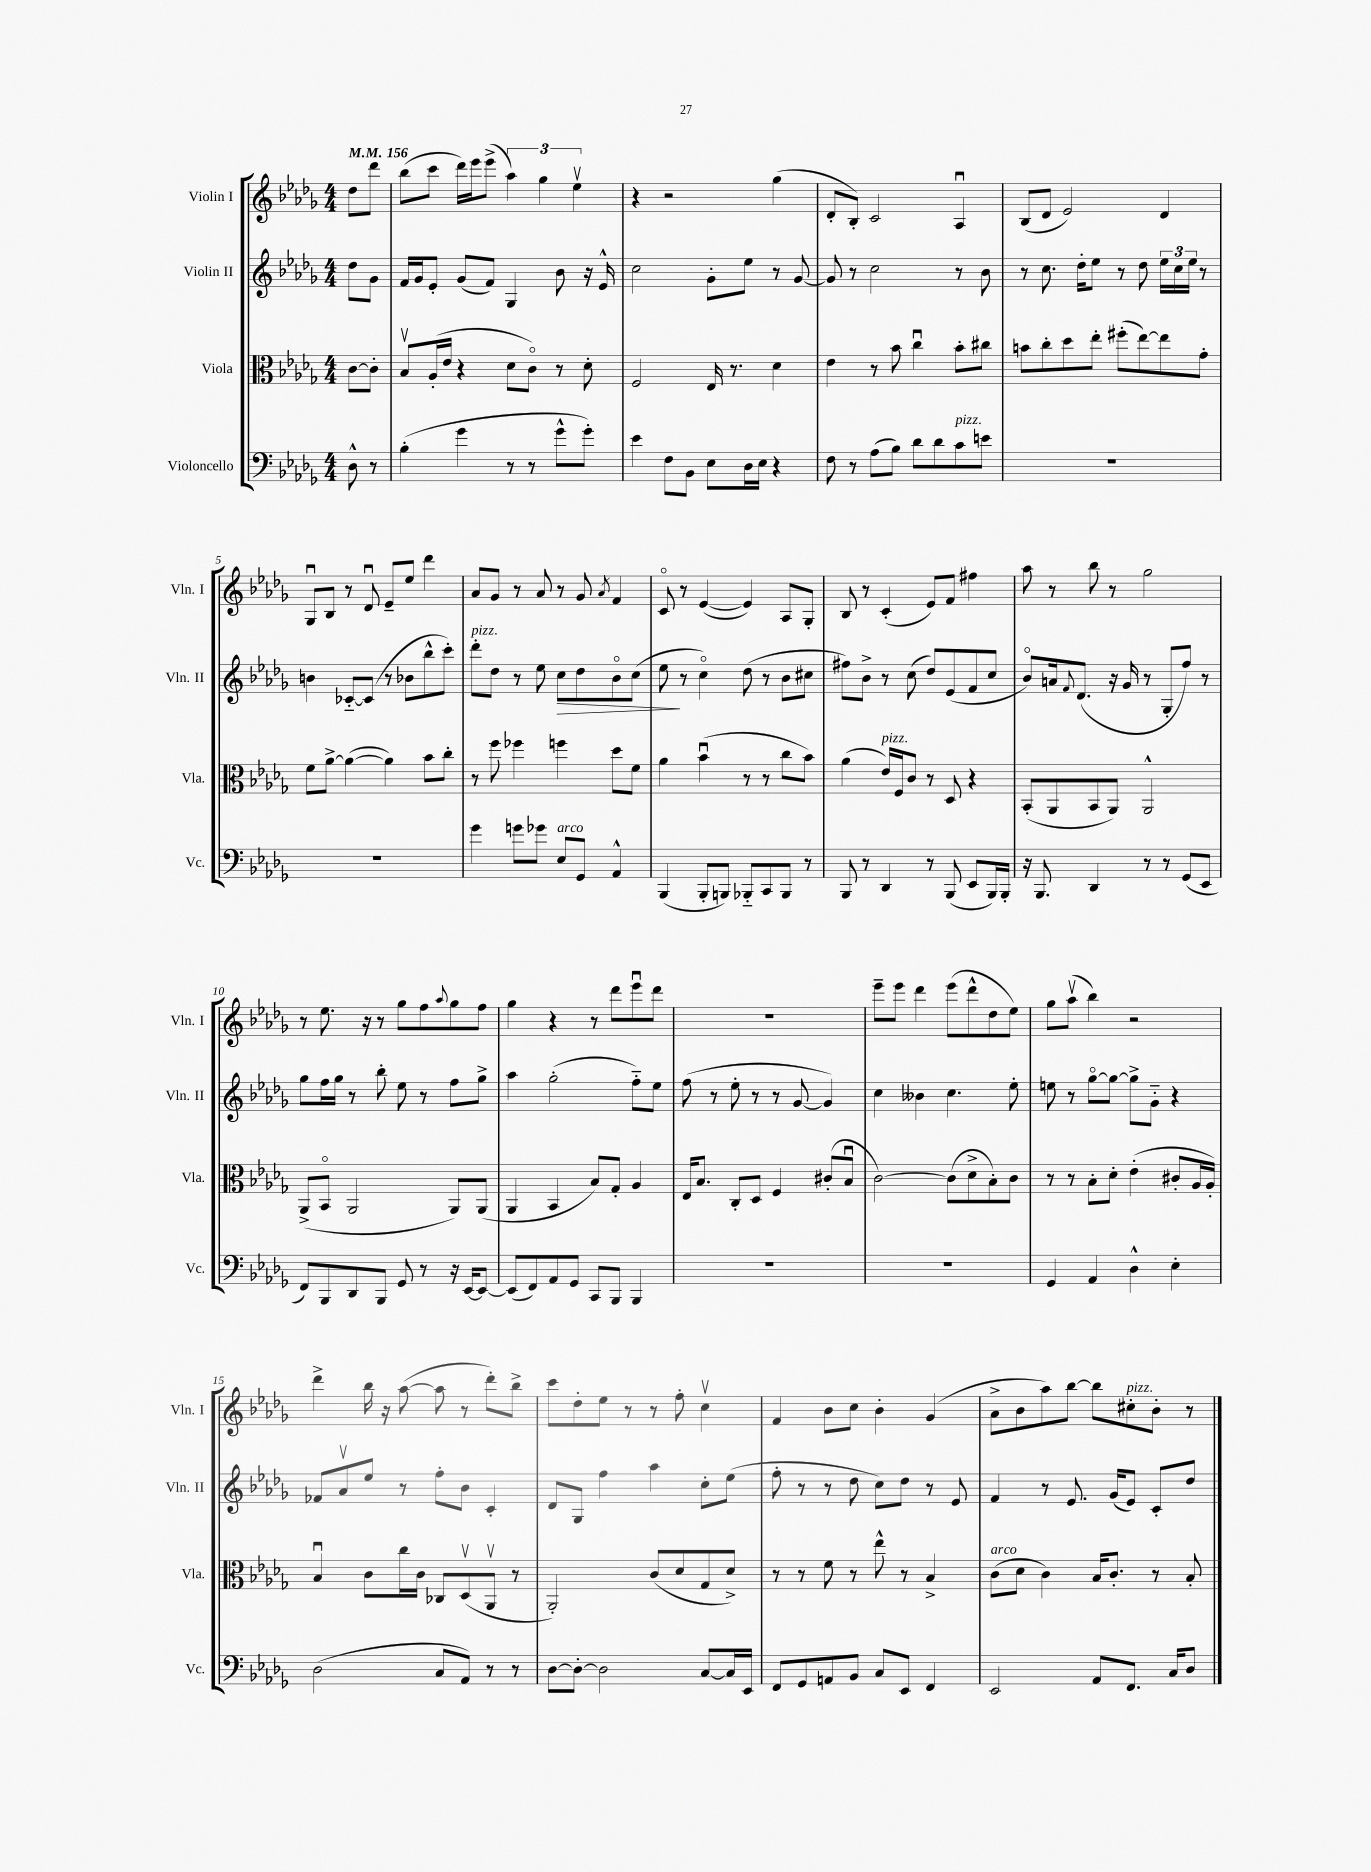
<<
\new StaffGroup <<
\new Staff = "s0" \with { instrumentName = "Violin I" shortInstrumentName = "Vln. I" } {
    \clef treble \key des \major \numericTimeSignature \time 4/4 \partial 4 \tempo 4 = 156
    des''8 des'''8 |
    bes''8( c'''8 des'''16) ees'''16 ees'''8->( \tuplet 3/2 { aes''4) ges''4 ees''4\upbow } |
    r4 r2 ges''4( |
    des'8-. bes8-.) c'2 aes4\downbow |
    bes8( des'8 ees'2) des'4 |
    ges8\downbow bes8 r8 des'8\downbow ees'8-- ees''8 des'''4 |
    aes'8 ges'8 r8 aes'8 r8 ges'8 \acciaccatura { aes'8 } f'4 |
    c'8\flageolet r8 ees'4~( ees'4) aes8 ges8-. |
    bes8 r8 c'4-.( ees'8) f'8 fis''4 |
    aes''8 r8 bes''8 r8 ges''2 |
    r8 ees''8. r16 r8 ges''8 f''8 \appoggiatura { aes''8 } ges''8 f''8 |
    ges''4 r4 r8 des'''8 ees'''8\downbow des'''8 |
    R1 |
    ees'''8-- ees'''8 des'''4 ees'''8( des'''8-^ des''8 ees''8) |
    ges''8 aes''8\upbow( bes''4) r2 |
    des'''4-> bes''16 r16 aes''8~( aes''8 r8 des'''8-.) bes''8-> |
    c'''8 des''8-. ees''8 r8 r8 f''8-. c''4\upbow |
    f'4 bes'8 c''8 bes'4-. ges'4( |
    aes'8-> bes'8 aes''8) bes''8~ bes''8 cis''8-.^\markup { \italic "pizz." } bes'8-. r8 \bar "|." |
}
\new Staff = "s1" \with { instrumentName = "Violin II" shortInstrumentName = "Vln. II" } {
    \clef treble \key des \major \numericTimeSignature \time 4/4 \partial 4
    des''8 ges'8 |
    f'16 ges'16 ees'8-. ges'8( f'8) ges4 bes'8 r16 ees'16-^ |
    c''2 ges'8-. ees''8 r8 ges'8~ |
    ges'8 r8 c''2 r8 bes'8 |
    r8 c''8. des''16-. ees''8 r8 des''8 \tuplet 3/2 { ees''16 c''16 ees''16 } r8 |
    b'4 ces'8~-_ ces'8( r8 bes'8 bes''8-^ c'''8-.) |
    des'''8-.^\markup { \italic "pizz." } des''8 r8 ees''8 c''8\> des''8 bes'8\flageolet c''8( |
    ees''8\! r8 c''4\flageolet) des''8( r8 bes'8 cis''8 |
    fis''8) bes'8-> r8 c''8( des''8) ees'8( f'8 c''8 |
    bes'8\flageolet) a'16 \appoggiatura { f'8 } des'8.( r16 ges'16 r8 ges8-. f''8) r8 |
    ges''8 f''16 ges''16 r8 bes''8-. ees''8 r8 f''8 ges''8-> |
    aes''4 ges''2-.( f''8-_) ees''8 |
    f''8( r8 ees''8-. r8 r8 ges'8~ ges'4) |
    c''4 beses'4 c''4. ees''8-. |
    e''8 r8 ges''8~\flageolet ges''8~ ges''8-> ges'8-_ r4 |
    fes'8 aes'8\upbow ees''8 r8 f''8-. bes'8 c'4-. |
    des'8 ges8 f''4 aes''4 c''8-. ees''8( |
    f''8-. r8 r8 des''8 c''8) des''8 r8 ees'8 |
    f'4 r8 ees'8. ges'16( ees'8) c'8-. des''8 \bar "|." |
}
\new Staff = "s2" \with { instrumentName = "Viola" shortInstrumentName = "Vla." } {
    \clef alto \key des \major \numericTimeSignature \time 4/4 \partial 4
    c'8~ c'8-. |
    bes8\upbow aes16-.( ees'16 r4 des'8 c'8\flageolet) r8 des'8-. |
    f2 ees16 r8. des'4 |
    ees'4 r8 bes'8 c''4\downbow bes'8-. cis''8 |
    b'8 c''8-. des''8 ees''8-. fis''8-.( ees''8~) ees''8 ges'8-. |
    f'8 aes'8~-> aes'4~( aes'4) bes'8 c''8-. |
    r8 f''8 fes''4 f''4 des''8 f'8 |
    aes'4 bes'4\downbow( r8 r8 c''8 bes'8) |
    aes'4( ees'16^\markup { \italic "pizz." }) f16 c'8 r8 des8 r4 |
    bes,8-.( aes,8 bes,8 aes,8) aes,2-^ |
    aes,8->( bes,8\flageolet aes,2 aes,8) aes,8( |
    aes,4 bes,4 bes8) ges8-. aes4 |
    ees16 bes8. c8-. des8 f4 cis'8-.( bes8\downbow |
    c'2~) c'8( des'8-> bes8-.) c'8 |
    r8 r8 bes8-. des'8-. ees'4-.( cis'8-. aes16 aes16-.) |
    bes4\downbow c'8 c''16 c'16 ces8 des8\upbow( aes,8\upbow r8 |
    aes,2-.) c'8( des'8 ges8 des'8->) |
    r8 r8 f'8 r8 ees''8-^ r8 bes4-> |
    c'8^\markup { \italic "arco" }( des'8 c'4) bes16 c'8.-. r8 bes8-. \bar "|." |
}
\new Staff = "s3" \with { instrumentName = "Violoncello" shortInstrumentName = "Vc." } {
    \clef bass \key des \major \numericTimeSignature \time 4/4 \partial 4
    des8-^ r8 |
    bes4-.( ges'4 r8 r8 ges'8-^ ges'8-.) |
    ees'4 f8 bes,8 ees8 des16 ees16 r4 |
    f8 r8 aes8( bes8) des'8 des'8 c'8^\markup { \italic "pizz." } e'8 |
    R1 |
    R1 |
    ges'4 g'8 ges'8 ees8^\markup { \italic "arco" } ges,8 aes,4-^ |
    bes,,4( bes,,8-. b,,8) bes,,8-_ c,8 bes,,8 r8 |
    bes,,8 r8 des,4 r8 bes,,8( ees,8 bes,,16) bes,,16-. |
    r16 bes,,8. des,4 r8 r8 ges,8( ees,8 |
    f,8) bes,,8 des,8 bes,,8 ges,8 r8 r16 ees,16~ ees,8~ |
    ees,8( f,8) aes,8 ges,8 c,8 bes,,8 bes,,4 |
    R1 |
    R1 |
    ges,4 aes,4 des4-^ ees4-. |
    des2( c8 aes,8) r8 r8 |
    des8~ des8~-. des2 c8~ c16 ees,16 |
    f,8 ges,8 a,8 bes,8 c8 ees,8 f,4 |
    ees,2 aes,8 f,8. c16 des8 \bar "|." |
}
>>
>>
